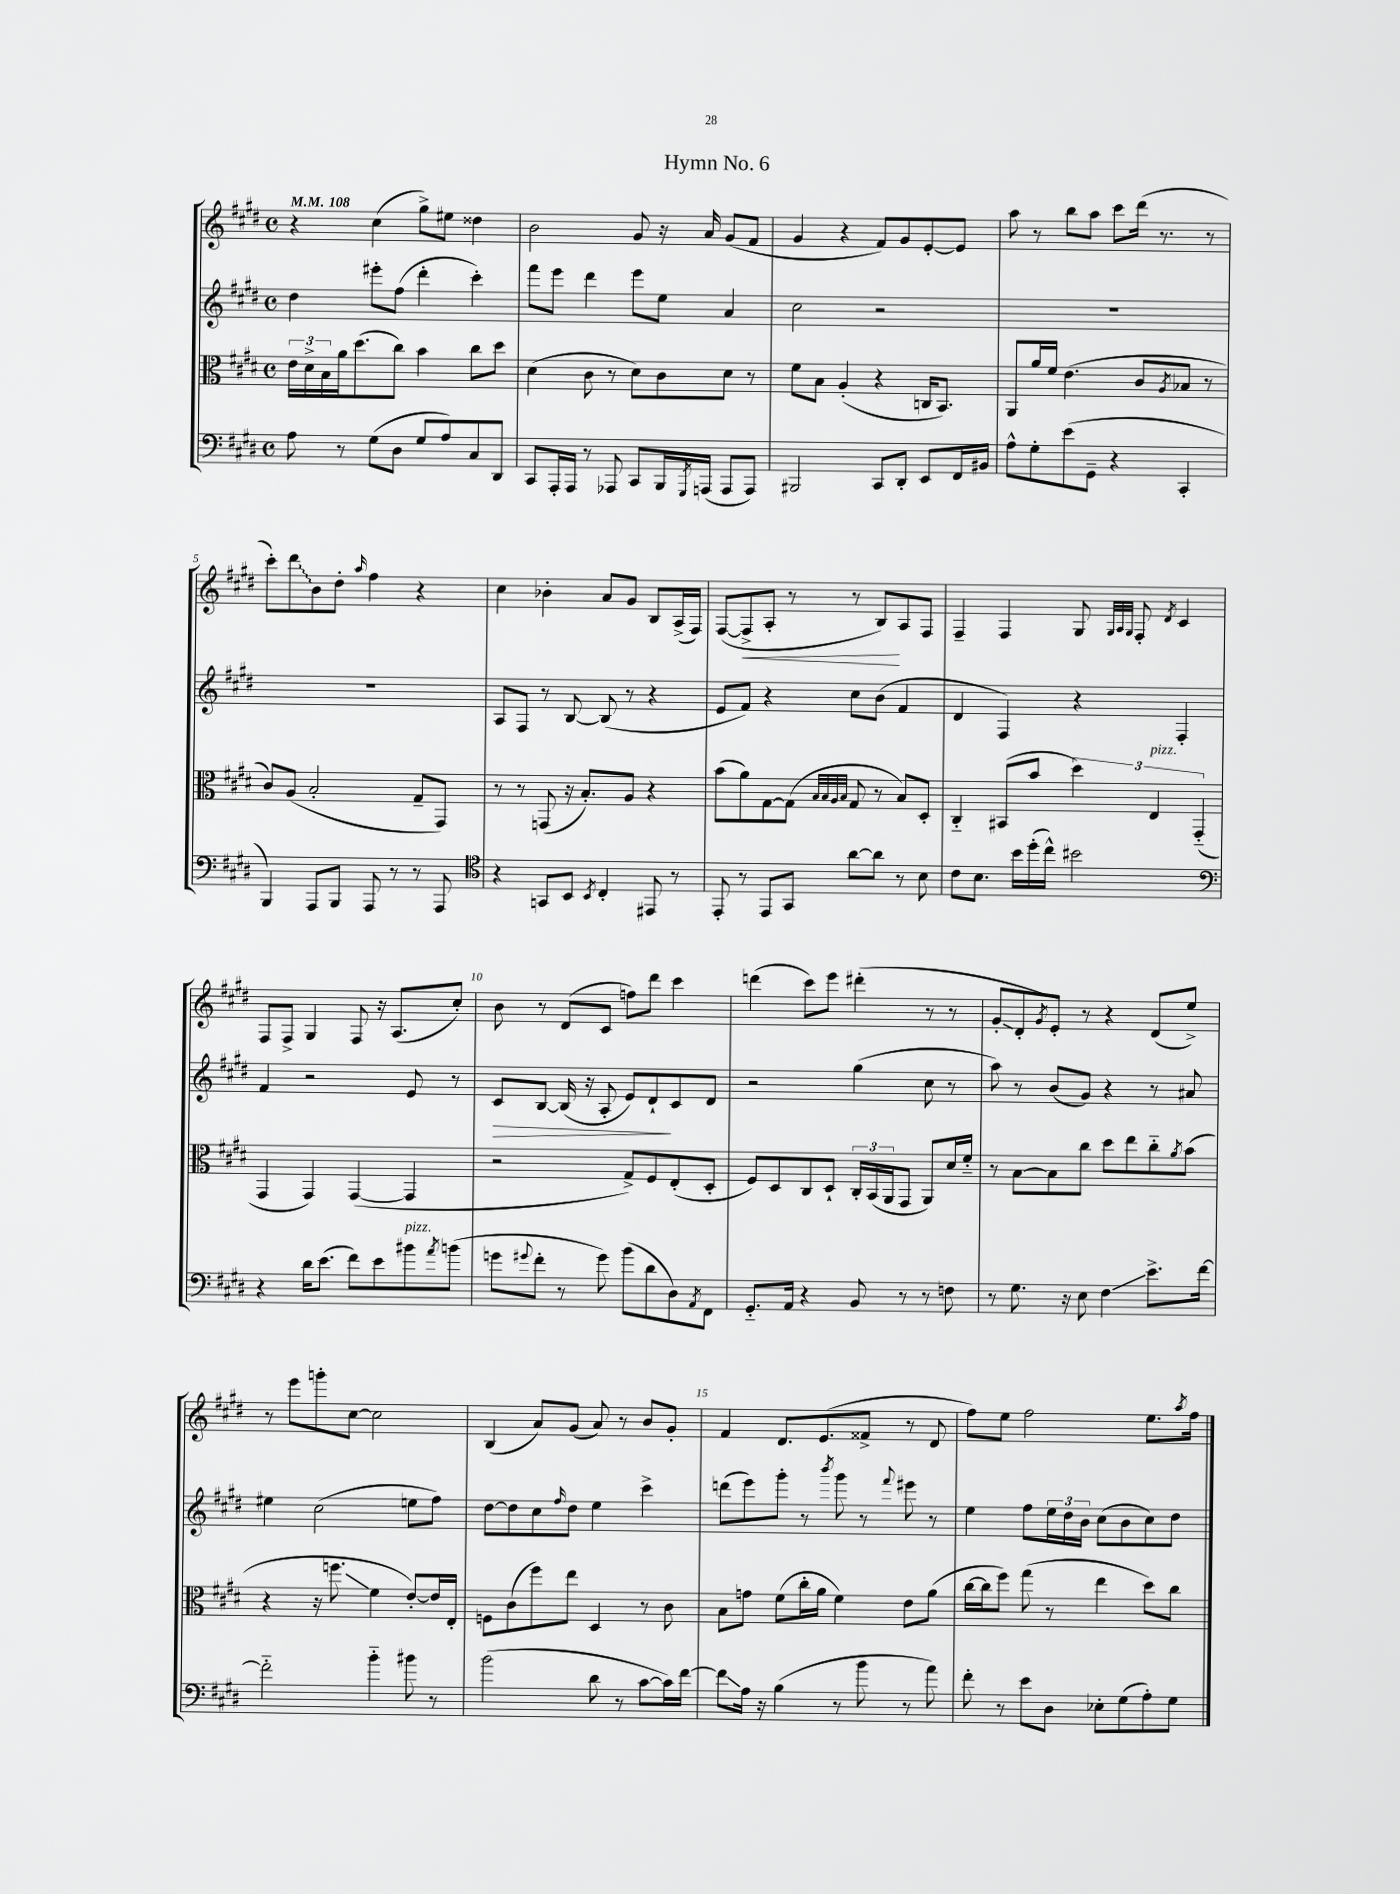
\header { title = "Hymn No. 6" }
<<
\new StaffGroup <<
\new Staff = "s0" {
    \clef treble \key e \major \defaultTimeSignature \time 4/4 \tempo 4 = 108
    r4 cis''4( gis''8->) eis''8 disis''4 |
    b'2 gis'8 r16 a'16 gis'8( fis'8 |
    gis'4 r4 fis'8) gis'8 e'8~-. e'8 |
    a''8 r8 b''8 a''8 cis'''8 dis'''16( r8. r8 |
    cis'''8-.) \once \override Glissando.style = #'zigzag dis'''8\glissando b'8 dis''8-. \grace { a''16 } fis''4 r4 |
    cis''4 bes'4-. a'8 gis'8 b8 a16->( fis16) |
    fis8~( fis8->\< a8-. r8 r8 b8\!) a8 fis8 |
    fis4-- fis4 gis8 \grace { gis32 a32 gis32 } fis8-. \acciaccatura { dis'8 } cis'4 |
    fis8 fis8-> gis4 fis8 r16 a8.( cis''8-.) |
    b'8 r8 dis'8( cis'8 f''8) dis'''8 cis'''4 |
    d'''4( cis'''8) e'''8 dis'''4-.( r8 r8 |
    gis'8-.\glissando dis'8-. \acciaccatura { gis'8 } e'8-.) r8 r4 dis'8( e''8->) |
    r8 e'''8 g'''8-. cis''8~ cis''2 |
    b4( a'8) gis'8( a'8) r8 b'8 gis'8-. |
    fis'4 dis'8. e'8.( fisis'8-> r8 dis'8 |
    fis''8) e''8 fis''2 e''8. \acciaccatura { a''8 } fis''16 \bar "|." |
}
\new Staff = "s1" {
    \clef treble \key e \major \defaultTimeSignature \time 4/4
    dis''4 eis'''8-. fis''8( dis'''4-. cis'''4-.) |
    fis'''8 e'''8 dis'''4 e'''8 e''8 a'4 |
    cis''2 r2 |
    R1 |
    R1 |
    a8 fis8 r8 b8~ b8( r8 r4 |
    e'8 fis'8) r4 cis''8 b'8( fis'4 |
    dis'4 fis4) r4 fis4-. |
    fis'4 r2 e'8 r8 |
    cis'8\> b8~ b16( r16 a8-. e'8) dis'8-!\! cis'8 dis'8 |
    r2 gis''4( cis''8 r8 |
    a''8) r8 b'8( gis'8) r4 r8 ais'8 |
    eis''4 cis''2( e''8 fis''8) |
    dis''8~ dis''8 cis''8 \grace { fis''16 } dis''8 e''4 cis'''4-> |
    d'''8( e'''8) gis'''8-. r8 \acciaccatura { b'''8 } gis'''8 r8 \appoggiatura { fis'''8 } eis'''8 r8 |
    e''4 fis''8 \tuplet 3/2 { e''16 dis''16 b'16 } cis''8( b'8 cis''8) dis''8 \bar "|." |
}
\new Staff = "s2" {
    \clef alto \key e \major \defaultTimeSignature \time 4/4
    \tuplet 3/2 { e'16 dis'16-> b16 } a'16 dis''8.( cis''8) b'4 cis''8 dis''8 |
    dis'4( cis'8 r8 dis'8) cis'8 dis'8 r8 |
    fis'8 b8 a4-.( r4 c16 b,8.) |
    a,8 a'16 fis'16 e'4.( cis'8 \acciaccatura { a8 } bes8 r8 |
    cis'8) a8( b2-. gis8-- gis,8) |
    r8 r8 g,8( r16 b8.-.) a8 r4 |
    b'8( a'8) gis8~ gis8( \grace { b32 b32 a32 b32 } gis8 r8 b8) dis8-. |
    cis4-_ bis,8( b'8 \tuplet 3/2 { dis''4) e4^\markup { \italic "pizz." } gis,4-_( } |
    gis,4 gis,4) gis,4~( gis,4 |
    r2 gis8->) fis8 e8-.( dis8-. |
    fis8) dis8 cis8 dis8-! \tuplet 3/2 { cis16-. b,16( a,16 } gis,8 a,8) dis'16 fis'16-_ |
    r8 b8~ b8 cis''8 dis''8 e''8 cis''8-_ \acciaccatura { a'8 } b'8( |
    r4 r16 f''8.\glissando fis'4 e'8~-.) e'16 e16-. |
    f8 cis'8( fis''8) e''8 dis4 r8 cis'8 |
    b8 g'8 fis'8( cis''16-. a'16 fis'4) e'8 a'8( |
    cis''16~ cis''16 fis''8) gis''8( r8 e''4 dis''8) cis''8 \bar "|." |
}
\new Staff = "s3" {
    \clef bass \key e \major \defaultTimeSignature \time 4/4
    a8 r8 gis8( dis8 gis8 a8) cis8 dis,8 |
    cis,8 a,,16-. a,,16 r8 aes,,8 cis,8 b,,16 \acciaccatura { gis,,8 } a,,16( a,,8 a,,8) |
    bis,,2 cis,8 dis,8-. e,8 fis,16 bis,16 |
    a8-^ gis8-. e'8( gis,8-- r4 cis,4-. |
    b,,4) a,,8 b,,8 a,,8 r8 r8 a,,8 |
    \clef tenor r4 g,8 b,8 \acciaccatura { b,8 } cis4-. eis,8 r8 |
    e,8-. r8 e,8 gis,8 a'8~ a'8 r8 b8 |
    cis'8 b8. b'16 dis''16-.( cis''16-^) bis'2 |
    \clef bass r4 dis'16 e'8.( fis'8) e'8 bis'8^\markup { \italic "pizz." } \acciaccatura { a'8 } b'8( |
    g'8 \appoggiatura { gis'8 } fis'8-. r8 gis'8) b'8( dis'8 dis8) \acciaccatura { a,8 } fis,8 |
    gis,8.-_ a,16 r4 b,8 r8 r8 f8 |
    r8 gis8. r16 e8 fis4\glissando e'8.-> fis'16~ |
    fis'2-_ b'4-_ bis'8 r8 |
    b'2( dis'8 r8 cis'8~ cis'16) fis'16~ |
    fis'8\glissando a16 r16 b4( r8 b'8 r8 a'8) |
    fis'8-. r8 e'8 dis8 ees8-. gis8( a8-.) gis8 \bar "|." |
}
>>
>>
\layout { \context { \Score \override BarNumber.break-visibility = ##(#f #t #t) barNumberVisibility = #(every-nth-bar-number-visible 5) } }
